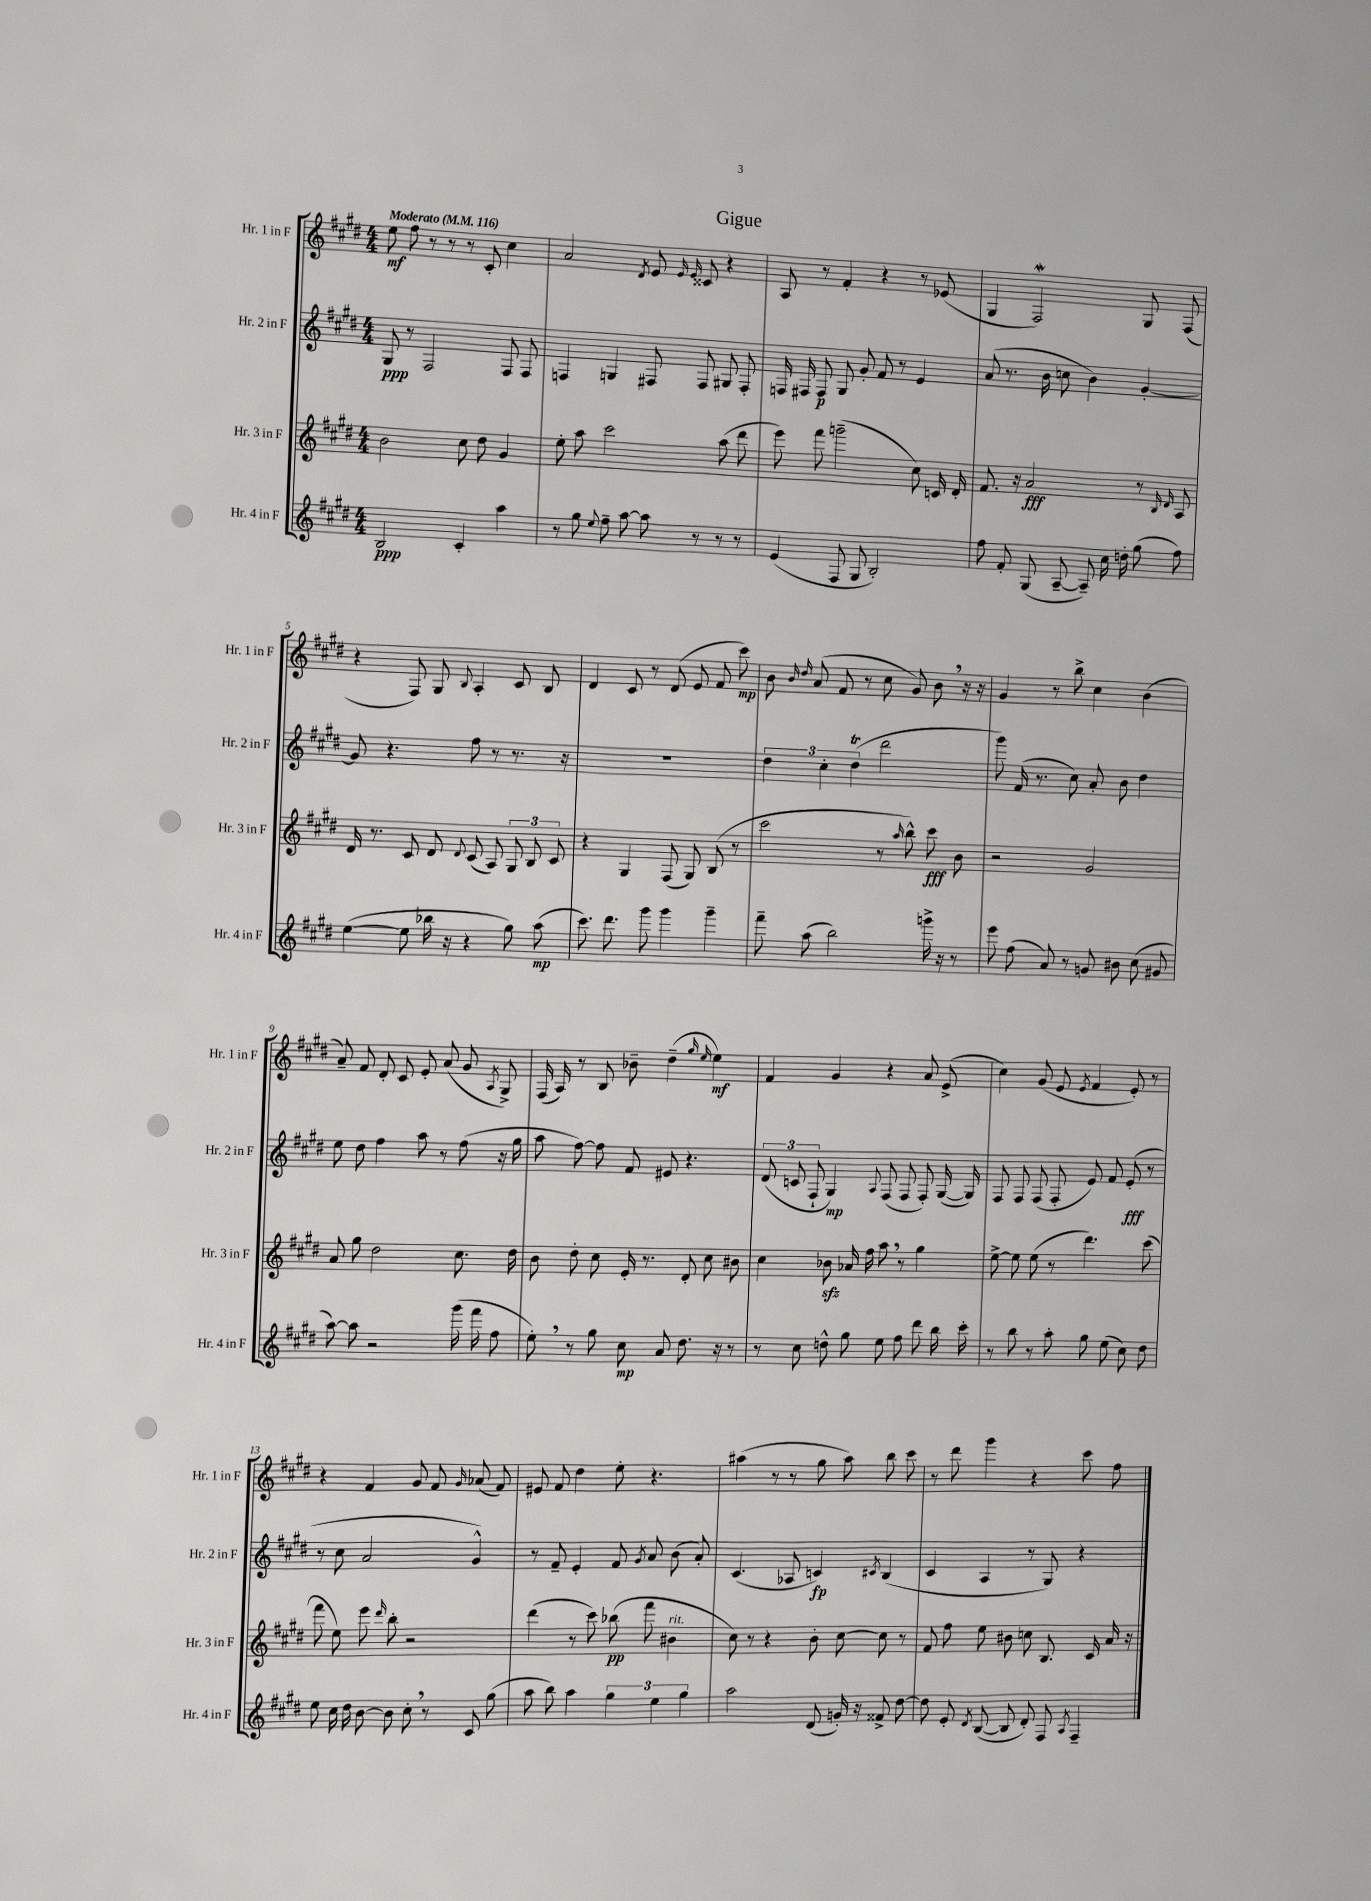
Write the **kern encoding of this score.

**kern	**dynam	**kern	**dynam	**kern	**dynam	**kern	**dynam
*part4	*part4	*part3	*part3	*part2	*part2	*part1	*part1
*staff4	*staff4	*staff3	*staff3	*staff2	*staff2	*staff1	*staff1
*I"Hr. 4 in F	*	*I"Hr. 3 in F	*	*I"Hr. 2 in F	*	*I"Hr. 1 in F	*
*I'Hr. 4 in F	*	*I'Hr. 3 in F	*	*I'Hr. 2 in F	*	*I'Hr. 1 in F	*
*clefG2	*	*clefG2	*	*clefG2	*	*clefG2	*
*k[f#c#g#d#]	*	*k[f#c#g#d#]	*	*k[f#c#g#d#]	*	*k[f#c#g#d#]	*
*M4/4	*	*M4/4	*	*M4/4	*	*M4/4	*
*MM116	*	*MM116	*	*MM116	*	*MM116	*
=1	=1	=1	=1	=1	=1	=1	=1
!	!	!	!	!	!	!LO:TX:a:B:t=Moderato	!
2B/	ppp	2b\	.	8G#/	ppp	8ee\	mf
.	.	.	.	8r	.	8ff#\	.
.	.	.	.	2F#/	.	8r	.
.	.	.	.	.	.	8r	.
4c#'/	.	8cc#\	.	.	.	8r	.
.	.	8dd#\	.	.	.	8c#'/	.
4aa\	.	4g#/	.	8F#/	.	4cc#\	.
.	.	.	.	8F#/	.	.	.
=2	=2	=2	=2	=2	=2	=2	=2
8r	.	8ee'\	.	4Fn/	.	2a/	.
8gg#\	.	8aa\	.	.	.	.	.
8qqee/	.	.	.	.	.	.	.
8ff#~\	.	2ccc#\	.	4Gn/	.	.	.
[8aa\	.	.	.	.	.	.	.
.	.	.	.	.	.	8qd#/	.
8aa\]	.	.	.	8F#X/	.	8e/	.
.	.	.	.	.	.	16qqe/	.
.	.	.	.	.	.	16qqe/	.
8r	.	.	.	8F#/	.	8c##X/	.
8r	.	(8aa\	.	8G#X/	.	4r	.
8r	.	8ddd#\	.	8F#'/	.	.	.
=3	=3	=3	=3	=3	=3	=3	=3
(4e/	.	8eee\)	.	16Fn/	.	8A/	.
.	.	.	.	16F#X/	.	.	.
.	.	8fff#\	.	8F#/	p	8r	.
8F#/	.	(2gggn~\	.	8G#/	.	4f#'/	.
8G#/	.	.	.	8g#'/	.	.	.
2B'/)	.	.	.	8f#/	.	4r	.
.	.	.	.	8r	.	.	.
.	.	8cc#\)	.	4e/	.	8r	.
.	.	16cn/	.	.	.	(8e-X/	.
.	.	16d#'/	.	.	.	.	.
=4	=4	=4	=4	=4	=4	=4	=4
8ff#\	.	8.f#/	.	(8a/	.	4G#/	.
8f#'/	.	.	.	8.r	.	.	.
.	.	16r	.	.	.	.	.
(8G#/	.	2a/	fff	.	.	2F#W/)	.
.	.	.	.	16b\	.	.	.
[8A~/	.	.	.	8ccn\	.	.	.
8A~/])	.	.	.	4b\)	.	.	.
16cc#\	.	.	.	.	.	.	.
16ddn'\	.	.	.	.	.	.	.
(8gg#\	.	8r	.	[4g#'/	.	8G#/	.
.	.	16qqB/	.	.	.	.	.
.	.	16qqd#/	.	.	.	.	.
8ff#\)	.	8A/	.	.	.	(8F#/	.
!!LO:LB:g=z
=5	=5	=5	=5	=5	=5	=5	=5
([4ee\	.	16d#/	.	8g#/]	.	4r	.
.	.	8.r	.	.	.	.	.
.	.	.	.	4.r	.	.	.
8ee\]	.	8c#/	.	.	.	8F#/)	.
16bb-X\	.	8d#/	.	.	.	8G#/	.
16r	.	.	.	.	.	.	.
.	.	8qqd#/	.	.	.	8qqB/	.
4r	.	(8c#/	.	8ff#\	.	4A'/	.
.	.	8A/)	.	8r	.	.	.
8gg#\)	.	12G#/	.	8.r	.	8c#/	.
.	.	12B/	.	.	.	.	.
(8aa\	mp	.	.	.	.	8B/	.
.	.	12c#/	.	.	.	.	.
.	.	.	.	16r	.	.	.
=6	=6	=6	=6	=6	=6	=6	=6
8.ccc#\)	.	4r	.	1r	.	4d#/	.
8.ddd#\	.	.	.	.	.	.	.
.	.	4G#/	.	.	.	8c#/	.
8ggg#\	.	.	.	.	.	8r	.
4ggg#\	.	(8F#/	.	.	.	(8d#/	.
.	.	8G#/)	.	.	.	8e/	.
4ggg#~\	.	(8B/	.	.	.	8f#/	.
.	.	8r	.	.	.	8ccc#\)	mp
=7	=7	=7	=7	=7	=7	=7	=7
8fff#~\	.	2ccc#\	.	6dd#\	.	8b\	.
.	.	.	.	.	.	16qqb/	.
.	.	.	.	.	.	16qqdd#/	.
(8aa\	.	.	.	.	.	(8a/	.
.	.	.	.	6cc#'\	.	.	.
2bb\)	.	.	.	.	.	8f#/	.
.	.	.	.	(6dd#t\	.	.	.
.	.	.	.	.	.	8r	.
.	.	8r	.	2ddd#\	.	8cc#\	.
.	.	16qqaa/	.	.	.	.	.
.	.	8bb^^\)	.	.	.	8g#/)	.
16gggn^\	.	8ccc#\	fff	.	.	8b,\	.
16r	.	.	.	.	.	.	.
8r	.	8b\	.	.	.	16r	.
.	.	.	.	.	.	16r	.
=8	=8	=8	=8	=8	=8	=8	=8
8eee\	.	2r	.	8ggg#\)	.	4g#/	.
(8ff#\	.	.	.	(16f#/	.	.	.
.	.	.	.	8.r	.	.	.
8a/)	.	.	.	.	.	8r	.
8r	.	.	.	8cc#\)	.	8bb^\	.
8gn/	.	2g#/	.	8a'/	.	4cc#\	.
8b#X\	.	.	.	8b\	.	.	.
(8cc#\	.	.	.	4dd#\	.	(4b\	.
8g#X/	.	.	.	.	.	.	.
!!LO:LB:g=z
=9	=9	=9	=9	=9	=9	=9	=9
[8aa\)	.	8a/	.	8ee\	.	8a~/)	.
8aa\]	.	8gg#\	.	8dd#\	.	8f#/	.
2r	.	2dd#\	.	4ff#\	.	8d#'/	.
.	.	.	.	.	.	8c#/	.
.	.	.	.	8aa\	.	8e'/	.
.	.	.	.	8r	.	(8a/	.
(16ggg#\	.	8.cc#\	.	(8ff#\	.	8g#/	.
16fff#\	.	.	.	.	.	.	.
.	.	.	.	.	.	8qA/	.
8ff#\	.	.	.	16r	.	8G#^/)	.
.	.	16dd#\	.	16gg#\	.	.	.
=10	=10	=10	=10	=10	=10	=10	=10
8ee',\)	.	8b\	.	8aa\	.	(16F#/	.
.	.	.	.	.	.	16A/)	.
8r	.	8dd#'\	.	[8ff#\)	.	8r	.
8gg#\	.	8cc#\	.	8ff#\]	.	8B/	.
8cc#\	mp	16e'/	.	8f#/	.	8b-X~\	.
.	.	8.r	.	.	.	.	.
8a/	.	.	.	8e#X/	.	(4dd#~\	.
8.dd#\	.	8d#'/	.	4.r	.	.	.
.	.	.	.	.	.	16qqgg#/	.
.	.	.	.	.	.	16qqee/	.
.	.	8cc#\	.	.	.	4ee\)	mf
16r	.	.	.	.	.	.	.
8r	.	8b#X\	.	.	.	.	.
=11	=11	=11	=11	=11	=11	=11	=11
8r	.	4cc#\	.	(12d#/	.	4f#/	.
.	.	.	.	12cn/	.	.	.
8cc#\	.	.	.	.	.	.	.
.	.	.	.	12F#`/	.	.	.
8ddn^^\	.	8b-Xzz\	.	4G#/)	mp	4g#/	.
8gg#\	.	16a-X/	.	.	.	.	.
.	.	16ff#\	.	.	.	.	.
.	.	.	.	8qqA/	.	.	.
8ee\	.	8aa,\	.	(8F#/	.	4r	.
8ff#\	.	8r	.	8F#/	.	.	.
8ddd#\	.	4gg#\	.	8F#'/)	.	8a/	.
16bb\	.	.	.	([16G#/	.	(8e^/	.
16ccc#'\	.	.	.	16G#/])	.	.	.
=12	=12	=12	=12	=12	=12	=12	=12
8r	.	[8ee^\	.	8F#/	.	4cc#\)	.
8bb\	.	8ee\]	.	8F#/	.	.	.
8r	.	(8ee\	.	(8F#/	.	(8g#/	.
8aa'\	.	8r	.	8F#'/	.	8e/	.
.	.	.	.	.	.	8qe/	.
8gg#\	.	4.ddd#\)	.	8e/)	.	4f#/	.
(8ee\	.	.	.	8f#/	.	.	.
8cc#\)	.	.	.	(8e'/	fff	8e'/)	.
8dd#\	.	(8ccc#\	.	8r	.	8r	.
!!LO:LB:g=z
=13	=13	=13	=13	=13	=13	=13	=13
8ee\	.	8fff#\	.	8r	.	4r	.
16cc#\	.	8ee\)	.	8cc#\	.	.	.
16dd#\	.	.	.	.	.	.	.
[8b\	.	8eee\	.	2a/	.	4f#/	.
.	.	16qqddd#/	.	.	.	.	.
8b\]	.	8bb'\	.	.	.	.	.
8cc#',\	.	2r	.	.	.	8g#/	.
8r	.	.	.	.	.	8f#/	.
.	.	.	.	.	.	16qqg#/	.
8c#/	.	.	.	4g#^^/)	.	(8a-X/	.
(8gg#\	.	.	.	.	.	8f#/)	.
=14	=14	=14	=14	=14	=14	=14	=14
8aa\	.	(4ddd#\	.	8r	.	8e#X/	.
8bb\)	.	.	.	8f#~/	.	8f#/	.
4aa\	.	8r	.	4e'/	.	4dd#\	.
.	.	8ccc#\)	.	.	.	.	.
6gg#\	.	(8bb-X\	pp	8f#/	.	8ee'\	.
.	.	.	.	8qg#/	.	.	.
.	.	8fff#\	.	8a/	.	4.r	.
6ee\	.	.	.	.	.	.	.
!	!	!LO:TX:a:i:t=rit.	!	!	!	!	!
.	.	4b#X\	.	(8b\	.	.	.
6gg#\	.	.	.	.	.	.	.
.	.	.	.	8a'/)	.	.	.
=15	=15	=15	=15	=15	=15	=15	=15
2aa\	.	8cc#\)	.	(4.c#/	.	(4aa#X\	.
.	.	8r	.	.	.	.	.
.	.	4r	.	.	.	8r	.
.	.	.	.	8A-X/	.	8r	.
(8d#/	.	8b'\	.	4cn/)	fp	8gg#\	.
16gn'/)	.	[8cc#\	.	.	.	8aa#\)	.
16r	.	.	.	.	.	.	.
.	.	.	.	8qc#X/	.	.	.
8f##X^/	.	8cc#\]	.	(4B/	.	8bb\	.
[8dd#\	.	8r	.	.	.	8ccc#\	.
=16	=16	=16	=16	=16	=16	=16	=16
8dd#\]	.	8f#/	.	4c#/	.	8r	.
8e'/	.	8ff#\	.	.	.	8ddd#\	.
8qd#/	.	.	.	.	.	.	.
([8B/	.	8ee\	.	4A/	.	4ggg#\	.
8B/]	.	8b#X\	.	.	.	.	.
8d#'/)	.	8ccn\	.	8r	.	4r	.
8F#/	.	8.B/	.	8G#/)	.	.	.
8qA/	.	.	.	.	.	.	.
4F#~/	.	.	.	4r	.	8ccc#\	.
.	.	16c#/	.	.	.	.	.
.	.	16a/	.	.	.	8ff#\	.
.	.	16r	.	.	.	.	.
==	==	==	==	==	==	==	==
*-	*-	*-	*-	*-	*-	*-	*-
